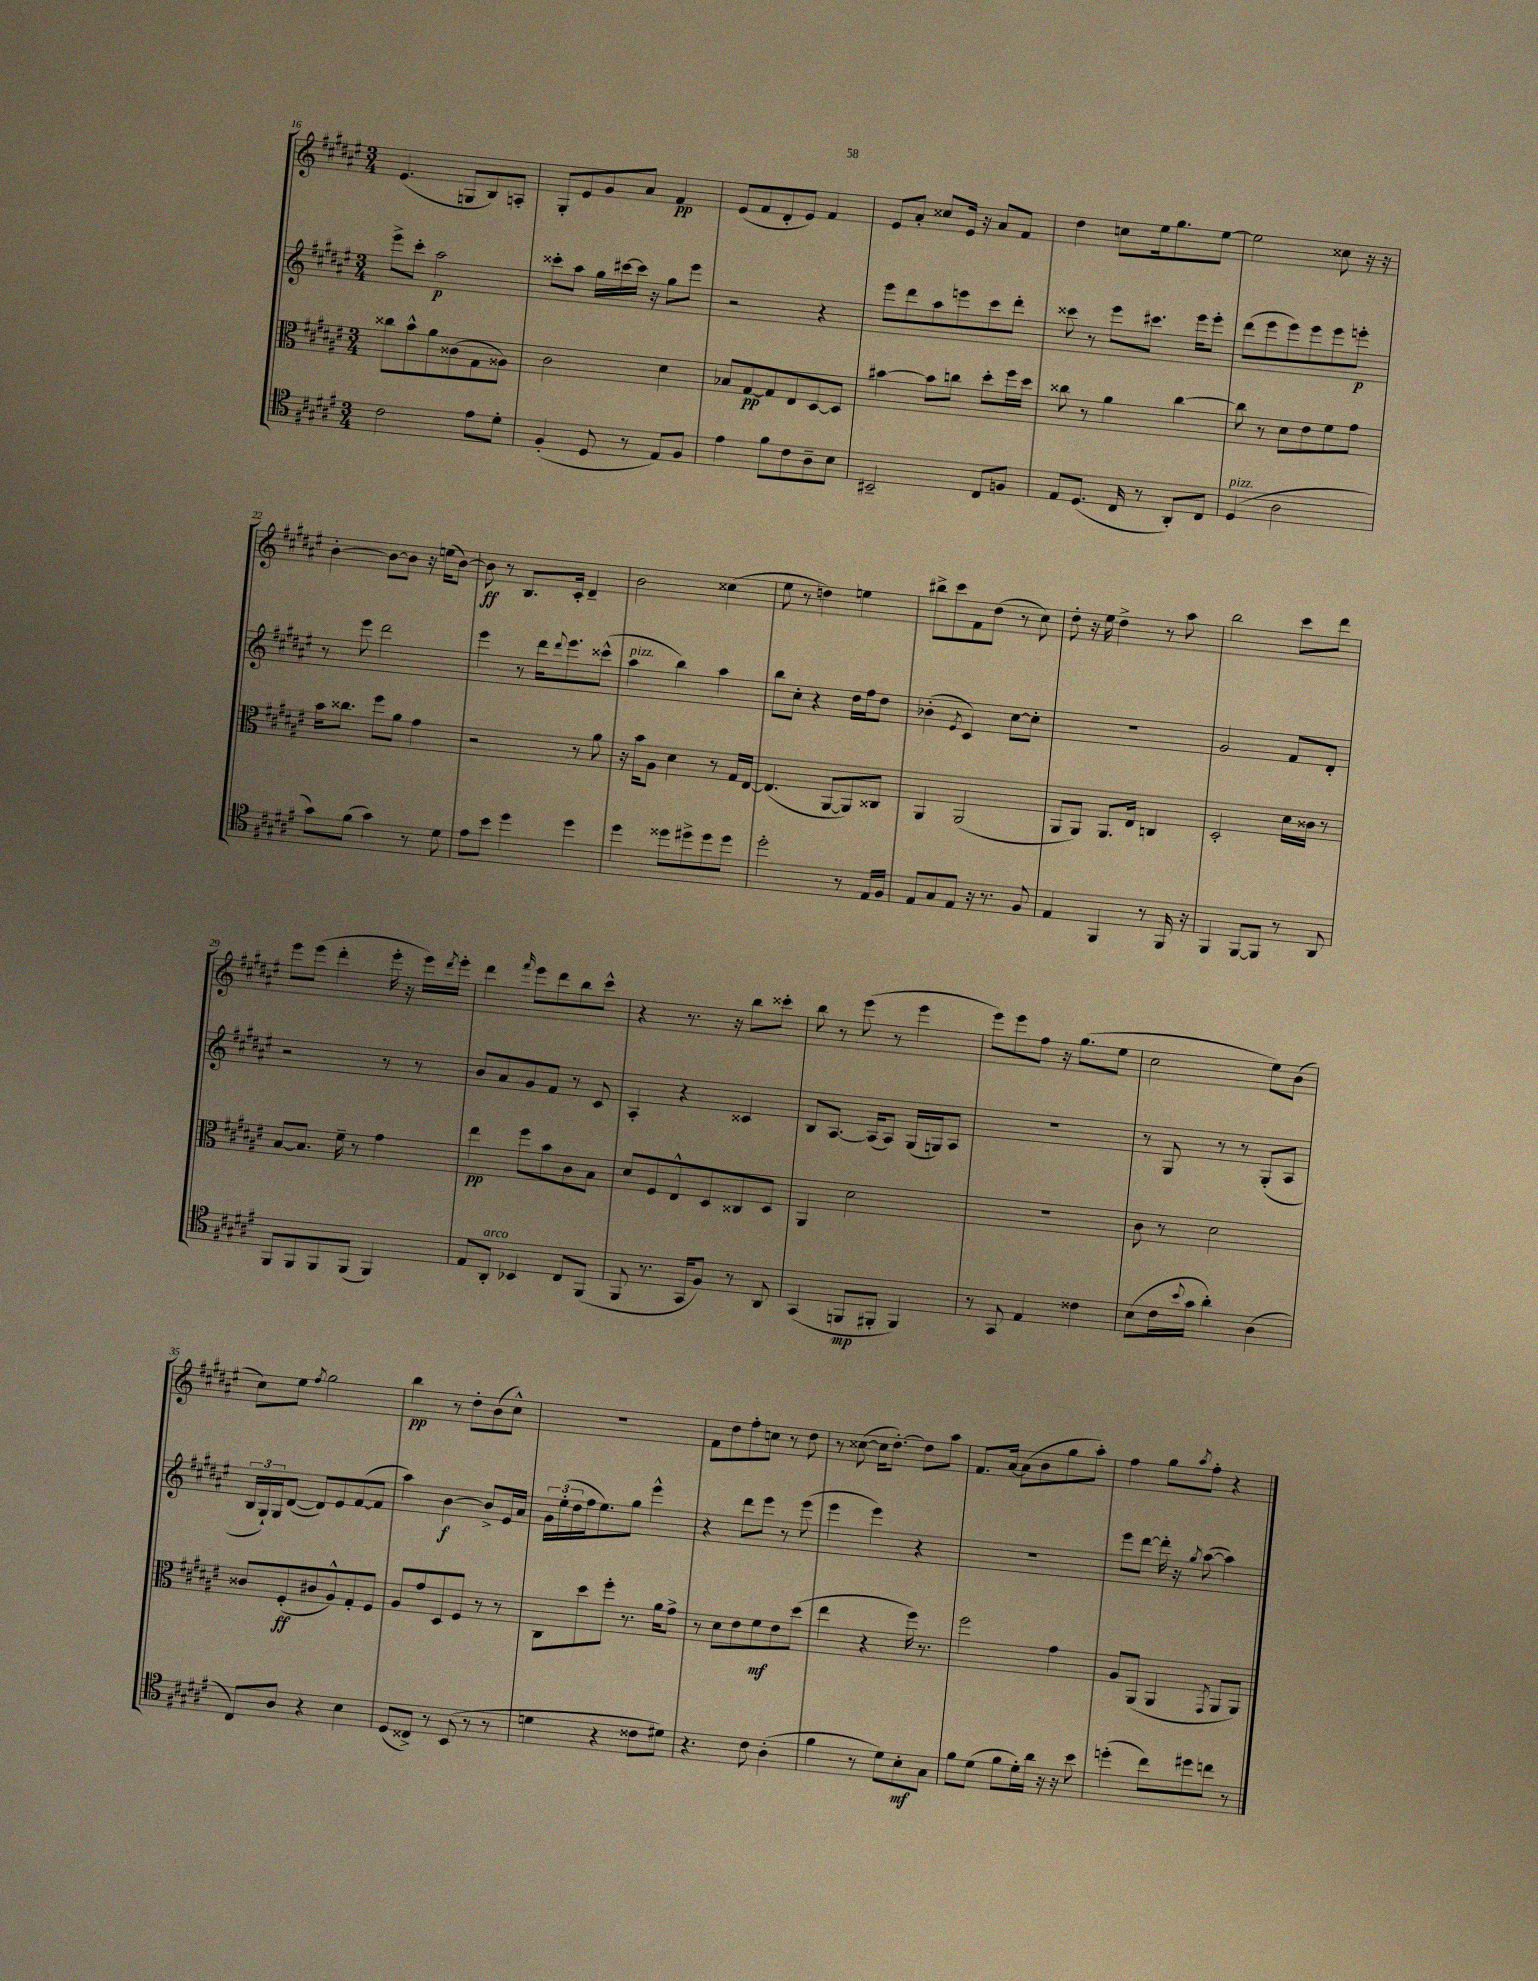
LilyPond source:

<<
\new StaffGroup <<
\new Staff = "s0" {
    \clef treble \key fis \major \numericTimeSignature \time 3/4
    eis'4.( g8 b8) a8-. |
    gis8-. eis'8 gis'8 ais'8 fis'4\pp |
    eis'8( fis'8 dis'8-. eis'8) fis'4 |
    eis'8 ais'8-. cisis''8 eis'16 r16 ais'8 fis'8 |
    dis''4 c''8 eis''16 gis''8. eis''8~ |
    eis''2 cisis''8 r16 r16 |
    b'4~-. b'8~ b'8 r16 e''16( b'8~) |
    b'8\ff r8 b8. cis'16-. dis'4-- |
    b'2 cisis''4( |
    eis''8 r8 d''4) e''4 |
    bis''8-> cis'''8 fis'8 dis''8( r8 cis''8) |
    dis''8-. r16 eis''16 dis''4-> r8 ais''8 |
    b''2 cis'''8 dis'''8 |
    eis'''8 eis'''8( dis'''4-. eis'''16-. r16 eis'''16) \acciaccatura { dis'''8 } eis'''16-. |
    dis'''4 \grace { fis'''16 } eis'''8 dis'''8 b''8 cis'''8-^ |
    r4 r8. r16 b''8 cisis'''8-. |
    b''8 r8 eis'''8( r8 eis'''4 |
    eis'''8) eis'''8 fis''8 r16 gis''8.( eis''8 |
    cis''2 eis''8) b'8( |
    cis''8) eis''8 \acciaccatura { fis''8 } gis''2 |
    b''4\pp r8 dis''8-. b'8( cis''8-^) |
    R2. |
    fis'8 dis''8 fis''8-. c''8 r8 dis''8 |
    r8 cisis''8~( cisis''16 dis''8.~-.) dis''8 ais''8 |
    fis'8. ais'16~ ais'8( b'8 gis''8 ais''8-.) |
    fis''4 gis''8 \acciaccatura { ais''8 } fis''8-. r4 \bar "|." |
}
\new Staff = "s1" {
    \clef treble \key fis \major \numericTimeSignature \time 3/4
    eis'''8-> cis'''8-. ais''2\p |
    cisis'''8-. ais''8 gis''16 cis'''16~ cis'''16 r16 gis''8 eis'''8 |
    r2 r4 |
    eis'''8 dis'''8 ais''8 e'''8 cis'''8 dis'''8-. |
    cisis'''8 r8 eis'''8 cis'''8. eis'''16 eis'''8-. |
    dis'''8( eis'''8 eis'''8) eis'''8 eis'''8 e'''8-.\p |
    r8 eis'''8 dis'''2 |
    eis'''4 r8 dis'''16 \appoggiatura { dis'''8 } eis'''8. cisis'''8-^( |
    ais''4^\markup { \italic "pizz." } b''4) ais''4 |
    b''8 cis''8-. r4 dis''16 fis''16 dis''8 |
    bes'4-.( \acciaccatura { eis'8 } cis'4) cis''8~ cis''8-. |
    R2. |
    gis'2 fis'8 dis'8-. |
    r2 r8 r8 |
    b'8 ais'8 gis'8 fis'8 r8 cis'8 |
    ais4-. r4 cisis'4 |
    b8 ais8.~ ais16( ais8) gis16( g16) ais8 |
    R2. |
    r8 gis8 r8 r8 gis8-.( ais8 |
    \tuplet 3/2 { b16 gis16-!) gis16 } dis'8~( dis'8) eis'8 fis'8~( fis'8 |
    ais''4) b'4~\f b'8-> eis'16 ais'16 |
    \tuplet 3/2 { gis'16 eis''16-.( dis''16 } fis''16 eis''8.) gis''8 eis'''4-^ |
    r4 dis'''8 eis'''8 r8 eis'''8( |
    eis'''4 eis'''4) r4 |
    R2. |
    eis'''8 dis'''8~ dis'''16-. r16 \acciaccatura { gis''8 } ais''8~( ais''4) \bar "|." |
}
\new Staff = "s2" {
    \clef alto \key fis \major \numericTimeSignature \time 3/4
    cisis''8 b'8-^ ais'8 cisis'8( gis8 aisis8) |
    cis'2 dis'4 |
    bes8 gis8~\pp gis8 eis8 dis8~ dis8 |
    bis'4~ bis'8 c''8 dis''8-. fis''16 dis''16 |
    cisis''8 r8 ais'4 cisis''4~ |
    cisis''8 r8 dis'8 eis'8 fis'8 gis'8 |
    b'16 cisis''8. fis''8 ais'8 gis'4 |
    r2 r8 ais'8 |
    r16 b'16 ais8 dis'4 r8 gis16 eis16~ |
    eis4.( ais,8~ ais,8) cisis8 |
    ais,4 ais,2( |
    ais,8 ais,8) ais,8. eis16 c4 |
    dis2-. dis'16 cisis'16 r8 |
    b8~ b8. fis'16-- r8 gis'4 |
    eis''4\pp fis''8 b'8 cis'8 b8 |
    dis'8 fis8 eis8-^ dis8 cisis8 dis8 |
    ais,4 dis'2 |
    R2. |
    cis'8 r8 dis'2 |
    cisis'8 fis8-.\ff( cis'8 ais8-^) gis8-. fis8 |
    ais8 gis'8 dis8 fis8 r8 r8 |
    cis8 dis''8 fis''8-. r8. ais'16 gis'8-> |
    r8 dis'8 eis'8 fis'8\mf eis'8 dis''8( |
    eis''4 r4 fis''16) r8. |
    fis''2 gis'4 |
    ais8 ais,8( ais,4 \acciaccatura { gis,8 } ais,8 ais,8) \bar "|." |
}
\new Staff = "s3" {
    \clef tenor \key fis \major \numericTimeSignature \time 3/4
    cis'2 eis'8 dis'8-. |
    fis4-.( dis8 r8 eis8) fis8 |
    eis'4 fis'8 cis'8 ais8-- b8 |
    bis,2-- cis8 f8 |
    eis8 dis8.( cis16 r8 ais,8-.) cis8 |
    dis4^\markup { \italic "pizz." }( ais2 |
    gis'8) fis'8( gis'4) r8 dis'8 |
    eis'8 b'8 dis''4 dis''4 |
    dis''4 disis''8 dis''8-> dis''8 dis''8 |
    dis''2-. r8 eis16 fis16 |
    eis8 gis8 eis8 r16 r8. fis8 |
    eis4 fis,4 r8 fis,16 r16 |
    fis,4 fis,8~ fis,8 r8 ais,8 |
    fis,8 fis,8 fis,8 fis,8( fis,4) |
    eis8 ais,8-.^\markup { \italic "arco" } bes,4 cis8 fis,8( |
    fis,8 r8. gis,16 fis8) r8 ais,8 |
    gis,4( f,8\mp fis,8-. fis,4) |
    r8 gis,8 eis4 cisis'4 |
    b8( cis'16 \appoggiatura { b'8 } gis'16 ais'4-.) ais4( |
    cis8) ais8 r4 b4 |
    dis8( cisis8->) r8 b,8( r8 r8 |
    d'4 r4 cisis'8 dis'8) |
    r4. cis'8 ais4-.( |
    fis'4 r8 dis'8) b8-.\mf gis8 |
    fis'8 dis'8( fis'8 dis'16-.) ais'16 r16 r16 b'8 |
    d''4-.( cis''8) dis''8 c''8 r8 \bar "|." |
}
>>
>>
\layout { \context { \Score currentBarNumber = #16 } }
